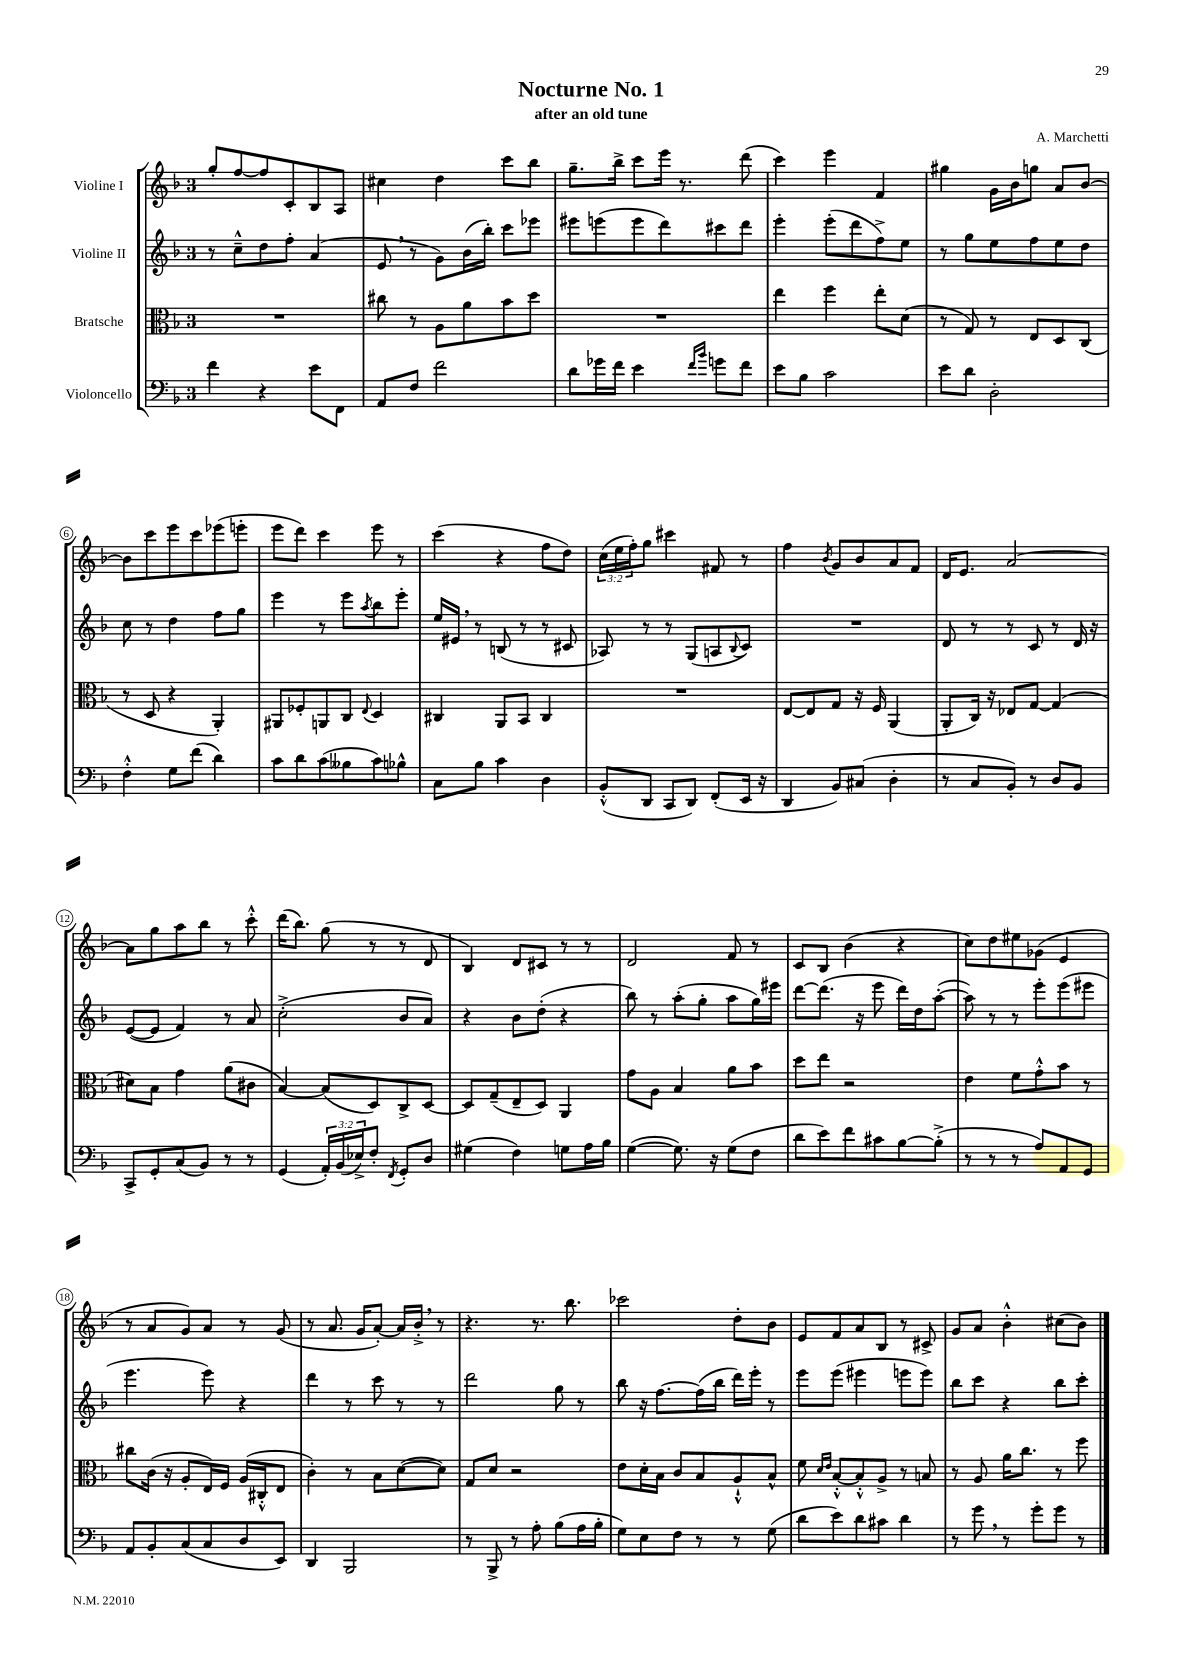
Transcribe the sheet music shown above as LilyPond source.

\header { title = "Nocturne No. 1" composer = "A. Marchetti" subtitle = "after an old tune" }
<<
\new StaffGroup <<
\new Staff = "s0" \with { instrumentName = "Violine I" } {
    \clef treble \key f \major \once \override Staff.TimeSignature.style = #'single-digit \time 3/4 \override Staff.TupletNumber.text = #tuplet-number::calc-fraction-text
    g''8-. f''8~ f''8 c'8-. bes8 a8 |
    cis''4 d''4 c'''8 bes''8 |
    g''8.-- bes''16-> c'''8 e'''16 r8. d'''8( |
    c'''4) e'''4 f'4 |
    gis''4 g'16 bes'16 g''8 a'8 bes'8~ |
    bes'8 c'''8 e'''8 c'''8 ees'''8( e'''8-. |
    e'''8 d'''8) c'''4 e'''8 r8 |
    c'''4( r4 f''8 d''8) |
    \tuplet 3/2 { c''16( e''16 f''16-.) } g''8 cis'''4 fis'8 r8 |
    f''4 \acciaccatura { bes'8 } g'8 bes'8 a'8 f'8 |
    d'16 e'8. a'2~ |
    a'8 g''8 a''8 bes''8 r8 c'''8-.-^ |
    d'''16( bes''8.) g''8( r8 r8 d'8 |
    bes4) d'8 cis'8 r8 r8 |
    d'2 f'8 r8 |
    c'8 bes8 bes'4( r4 |
    c''8) d''8 eis''8 ges'8( e'4 |
    r8 a'8 g'8) a'8 r8 g'8( |
    r8 a'8. g'16 a'8~-.) a'16 bes'16-.-> \breathe r8 |
    r4. r8. bes''8. |
    ces'''2 d''8-. bes'8 |
    e'8 f'8 a'8 bes8 r8 cis'8-> |
    g'8 a'8 bes'4-.-^ cis''8( bes'8) \bar "|." |
}
\new Staff = "s1" \with { instrumentName = "Violine II" } {
    \clef treble \key f \major \once \override Staff.TimeSignature.style = #'single-digit \time 3/4
    r8 c''8---^ d''8 f''8-. a'4( |
    e'8 \breathe r8 g'8) bes'16( bes''16-.) c'''8 ees'''8 |
    eis'''8 e'''8( e'''8 d'''8) cis'''8 d'''8 |
    e'''4-. e'''8-.( d'''8 f''8->) e''8 |
    r8 g''8 e''8 f''8 e''8 d''8 |
    c''8 r8 d''4 f''8 g''8 |
    e'''4 r8 e'''8 \acciaccatura { a''8 } bes''8 e'''8-. |
    e''16 eis'16 \breathe r8 b8( r8 r8 cis'8 |
    aes8) r8 r8 g8( a8 \appoggiatura { bes8 } c'8) |
    R2. |
    d'8 r8 r8 c'8 r8 d'16 r16 |
    e'8~( e'8 f'4) r8 a'8 |
    c''2-.->( bes'8 a'8) |
    r4 bes'8 d''8-.( r4 |
    bes''8) r8 a''8-.( g''8-. a''8 g''16) eis'''16 |
    d'''8~ d'''8.( r16 e'''8 d'''16) d''16 a''8~-.( |
    a''8) r8 r8 e'''8-. e'''8( eis'''8 |
    e'''4. e'''8) r4 |
    d'''4 r8 c'''8 r8 r8 |
    d'''2 g''8 r8 |
    bes''8 r16 f''8.~ f''16( bes''16 d'''16) e'''16-. r8 |
    e'''8 e'''8( eis'''4 e'''8 e'''8) |
    bes''8 c'''8 r4 bes''8 c'''8-. \bar "|." |
}
\new Staff = "s2" \with { instrumentName = "Bratsche" } {
    \clef alto \key f \major \once \override Staff.TimeSignature.style = #'single-digit \time 3/4
    R2. |
    cis''8 r8 a8 a'8 bes'8 d''8 |
    R2. |
    e''4 f''4 e''8-. d'8( |
    r8 g8) r8 e8 d8 c8( |
    r8 d8 r4 a,4-.) |
    ais,8 fes8-. a,8 c8 \appoggiatura { e8 } d4 |
    cis4 a,8 bes,8 cis4 |
    R2. |
    e8~ e8 g8 r16 f16 a,4( |
    a,8-. c16) r16 ees8 g8~ g4( |
    dis'8) bes8 g'4 a'8( cis'8 |
    bes4~) bes8( d8) c8-> d8~ |
    d8 g8--( e8-- d8) a,4 |
    g'8 a8 bes4 a'8 bes'8 |
    d''8 e''8 r2 |
    e'4 f'8 g'8-.-^ bes'8 r8 |
    cis''8 c'16( r16 a8-. e16) f16 a16( cis16-.-^ e8 |
    c'4-.) r8 bes8 d'8~( d'8) |
    g8 d'8 r2 |
    e'8 d'16-. bes16 c'8 bes8 a8-!-^ bes8-^ |
    f'8 \grace { d'16 e'16 } bes8~-.-^ bes8-.-^ a8-> r8 b8 |
    r8 a8 a'16 c''8. r8 f''8 \bar "|." |
}
\new Staff = "s3" \with { instrumentName = "Violoncello" } {
    \clef bass \key f \major \once \override Staff.TimeSignature.style = #'single-digit \time 3/4 \override Staff.TupletNumber.text = #tuplet-number::calc-fraction-text
    f'4 r4 e'8 f,8 |
    a,8 f8 f'2 |
    d'8 ges'16 f'16 e'4 \grace { f'16 bes'16 } g'8 f'8 |
    e'8 bes8 c'2 |
    e'8 d'8 d2-. |
    f4-.-^ g8 f'8( d'4) |
    c'8 d'8 c'8( beses8 c'8) bes8-^ |
    c8 bes8 c'4 d4 |
    bes,8-.-^( d,8 c,8 d,8) f,8-.( e,16 r16 |
    d,4 bes,8) cis8( d4-. |
    r8 c8 bes,8-.) r8 d8 bes,8 |
    c,8-> g,8-. c8( bes,8) r8 r8 |
    g,4( \tuplet 3/2 { a,16-.) bes,16( ees16->) } f8-. \acciaccatura { f,8 } g,8-. d8 |
    gis4( f4) g8 a16 bes16 |
    g4~( g8.) r16 g8( f8 |
    d'8 e'8) f'8 cis'8 bes8~ bes8-.->( |
    r8 r8 r8 a8) a,8 g,8 |
    a,8 bes,8-. c8( c8 d8 e,8) |
    d,4 bes,,2 |
    r8 bes,,8-> r8 a8-. bes8( a16 bes16-. |
    g8) e8 f8 r8 r8 g8( |
    d'8 e'8) d'8 cis'8 d'4 |
    r8 g'8 \breathe r8 g'8-. g'8 r8 \bar "|." |
}
>>
>>
\layout { \context { \Score \override BarNumber.stencil = #(make-stencil-circler 0.1 0.3 ly:text-interface::print) } }
